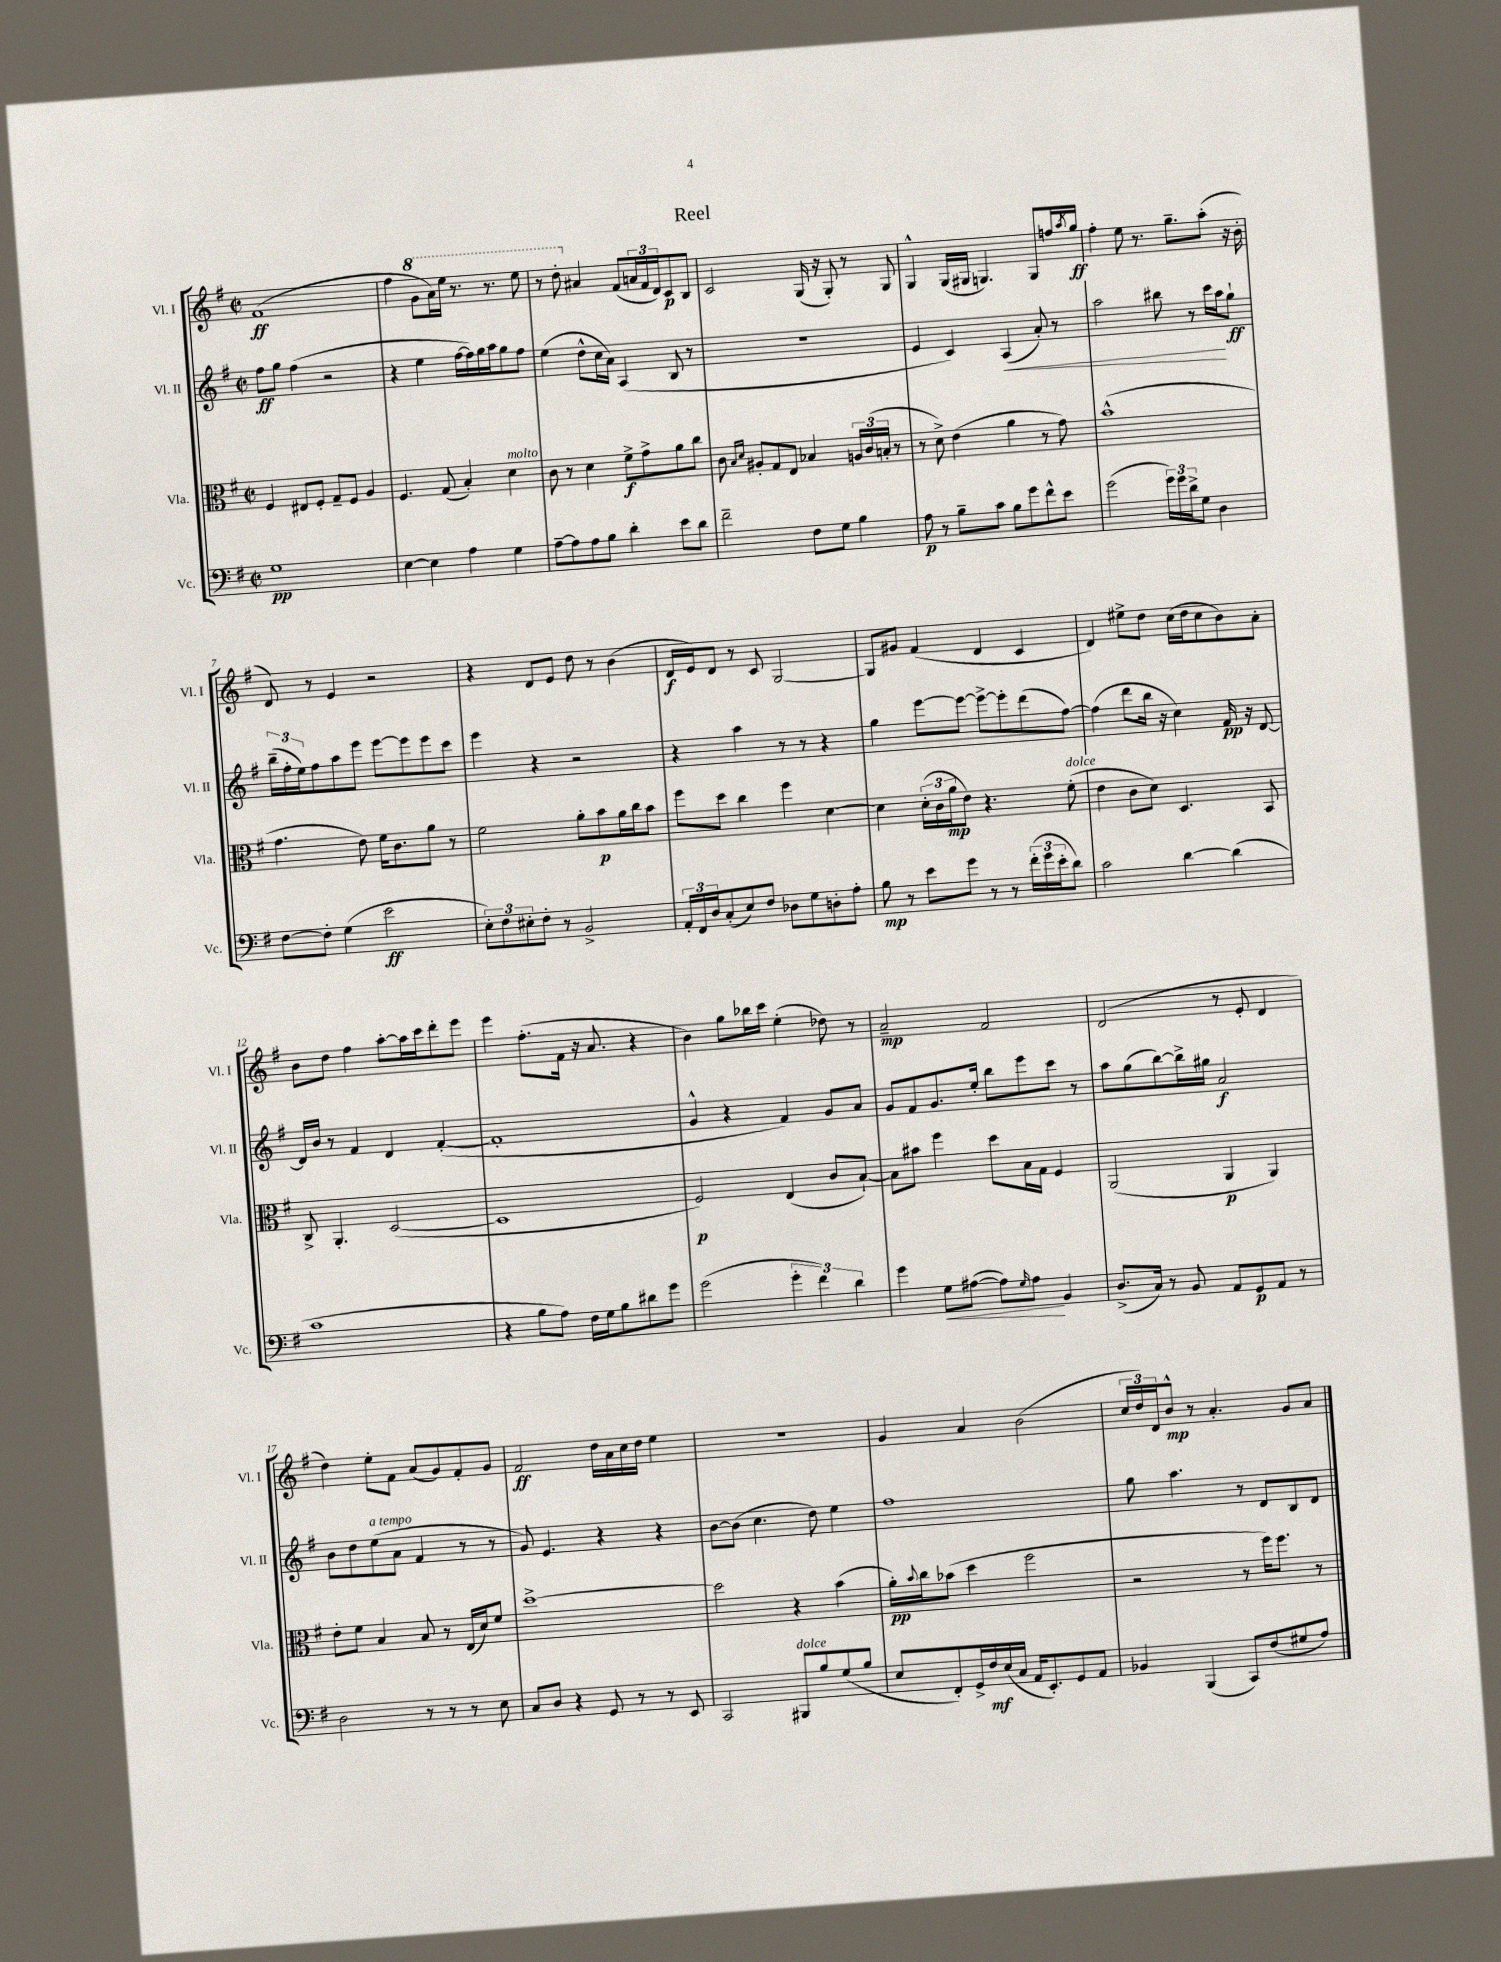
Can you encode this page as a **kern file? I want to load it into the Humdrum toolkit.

**kern	**kern	**kern	**kern
*staff4	*staff3	*staff2	*staff1
*clefF4	*clefC3	*clefG2	*clefG2
*k[f#]	*k[f#]	*k[f#]	*k[f#]
*M2/2	*M2/2	*M2/2	*M2/2
*met(c|)	*met(c|)	*met(c|)	*met(c|)
1G	4F#	8ff#	(1f#
.	.	8gg	.
.	8E#	(4ff#	.
.	8F#'	.	.
.	8G~	2r	.
.	8F#	.	.
.	4A	.	.
=	=	=	=
[4E	4.F#	4r	4ff#
4E]	.	4ee	8gg
.	(8G	.	16aa)
.	.	.	16eee
4A	4B')	[16ff#	8.r
.	.	16ff#])	.
.	.	16gg	.
.	.	16aa	8.r
4G	4d	8gg	.
.	.	8ff#	8eee
=	=	=	=
[8A~	8c	(4ee	8r
8A]	8r	.	8ddd'
8A	4d	8dd^^	4a#
8B	.	16cc	.
.	.	16a)	.
4d'	8f#^	(4A	(8f#
.	8g^	.	24a
.	.	.	24f#
.	.	.	24d)
8e	8a	8B	8c
8d	8cc	8r	8B
=	=	=	=
2f#~	8c	1r	2c
.	16qqB	.	.
.	16qqd	.	.
.	8A#'	.	.
.	8G	.	.
.	8E	.	.
8F#	4B-	.	(16G
.	.	.	16r
8G	.	.	8G')
4B	24A	.	8r
.	(24c	.	.
.	24B'	.	.
.	8r	.	8G
=	=	=	=
8A	8r	4e	4G^^
8r	8d^)	.	.
8B~	(4e	4c)	(16G
.	.	.	16G#
8c	.	.	4.G)
8B	4a	(4A	.
8g	.	.	.
8f#^^	8r	8a')	8G
8e	8g)	8r	16ff
.	.	.	8qaa
.	.	.	16gg
=	=	=	=
(2g	(1b^^	2aa	4ff#'
.	.	.	8ee
.	.	.	8.r
24g)	.	8bb#	.
24g	.	.	.
.	.	.	8.gg~
24d^	.	.	.
8G	.	8r	.
4D	.	16ccc	(8aa'
.	.	16aa	.
.	.	8gg`	16r
.	.	.	16b'
=	=	=	=
[8F#	4.g	(24bb~	8d)
.	.	24ff#'	.
.	.	24ee)	.
8F#']	.	8ff#	8r
(4G	.	8aa	4e
.	8e)	8eee	.
2e	16f#	[8eee	2r
.	8.c	.	.
.	.	8eee]	.
.	8a	8eee	.
.	8r	8ccc	.
=	=	=	=
12E')	2f#	4eee	4r
12F#	.	.	.
12E#'	.	.	.
8F#'	.	4r	8d
8r	.	.	8e
2BB^	8a'	2r	8dd
.	8b	.	8r
.	16a	.	(4b
.	16cc	.	.
.	8b	.	.
=	=	=	=
24AA'	8ff#	4r	16d
24FF#	.	.	.
.	.	.	16e)
24D	.	.	.
(8C'	8dd	.	8d
8E)	4cc	4aa	8r
8F#	.	.	8c
8D-	4ff#	8r	[2G
8G	.	8r	.
8D'	[4d	4r	.
8A'	.	.	.
=	=	=	=
8B	4d]	4gg	8G]
8r	.	.	8g#
8e	(24d'	[8eee	(4f#
.	24c	.	.
.	24a	.	.
8g	8e)	8eee_	.
8r	4.r	8eee^_	4d
8r	.	8eee']	.
(24f#'	.	(8ddd	4c
24g	.	.	.
24e'	.	.	.
8d)	(8f#'	[8ff#)	.
=	=	=	=
2c	4e	(4ff#]	4d)
.	8c	8ddd	8ee#^
.	8d)	16bb	8dd
.	.	16r	.
[4d	4.D	4cc)	(16cc
.	.	.	16dd
.	.	.	8cc
(4d]	.	16f#	8b)
.	.	16r	.
.	8BB	[8d	8a'
=	=	=	=
1c	8C^	16d]	8b
.	.	16b	.
.	4.AA'	8r	8dd
.	.	4f#	4ff#
.	([2D	4d	[8aa'
.	.	.	16aa]
.	.	.	16ccc
.	.	([4f#'	8ddd'
.	.	.	8eee
=	=	=	=
4r	1D]	1f#']	4eee
8B	.	.	(8.ff#'
8A)	.	.	.
.	.	.	16f#
16F#	.	.	16r
16G	.	.	8.a
8B	.	.	.
8d#	.	.	4r
8g	.	.	.
=	=	=	=
(2g	2F#)	4g^^	4b)
.	.	4r	8gg
.	.	.	16bb-
.	.	.	16ccc
6g'	(4E	4f#)	(4ee'
6f#)	.	.	.
.	8c	8g	8dd-)
6d	.	.	.
.	[8B`)	8a	8r
=	=	=	=
4g	8B]	8g	2a~
.	8b#	8f#	.
8G	4ff#	8.g	.
([8A#	.	.	.
.	.	16ee'	.
8A#])	8dd	8bb	2f#
16qqG	.	.	.
8A#	16B	8eee	.
.	16G	.	.
4BB	4F#	8ccc	.
.	.	8r	.
=	=	=	=
(8.D^	(2AA	8aa	(2d
.	.	(8gg	.
16C)	.	.	.
8r	.	[8bb)	.
8BB	.	16bb^]	.
.	.	16gg#	.
8AA	4AA	2a	8r
8GG	.	.	8e'
8AA	4AA)	.	4d
8r	.	.	.
=	=	=	=
2D	8e'	8b	4dd)
.	8f#	8dd	.
.	4B	(8ee	8ee'
.	.	8a	8f#
8r	8B	4f#	(8a
8r	8r	.	8g)
8r	(16E	8r	8f#'
.	16d)	.	.
8E	8f#	8r	8g
=	=	=	=
8C	[1dd^	8g)	2f#
8D	.	4.e	.
4r	.	.	.
8GG	.	4r	16dd
.	.	.	16a
8r	.	.	16cc
.	.	.	16dd
8r	.	4r	4ee
8EE	.	.	.
=	=	=	=
2CC	2dd]	[8b	1r
.	.	(8b]	.
.	.	4.cc	.
8BBB#	4r	.	.
8B	.	8dd)	.
(8G	(4b	4ee	.
8B	.	.	.
=	=	=	=
8E	16a')	1ff#	4g
.	8qqb	.	.
.	16cc	.	.
8FF#')	(8b-	.	.
16GG^	4dd	.	4a
16F#	.	.	.
(16E	.	.	.
16C	.	.	.
16AA	2ff#	.	(2b
8.EE')	.	.	.
8GG	.	.	.
8AA	.	.	.
=	=	=	=
4BB-	2r	8gg	24cc
.	.	.	24dd)
.	.	.	24d
.	.	4.aa	8b^^
(4BBB	.	.	8r
.	.	.	4.a'
8CC)	8r	8r	.
(8F#	16ff#)	8d	.
.	8.ff#	.	.
8G#	.	8B	8g
8A)	8r	8d	8a
==	==	==	==
*-	*-	*-	*-
